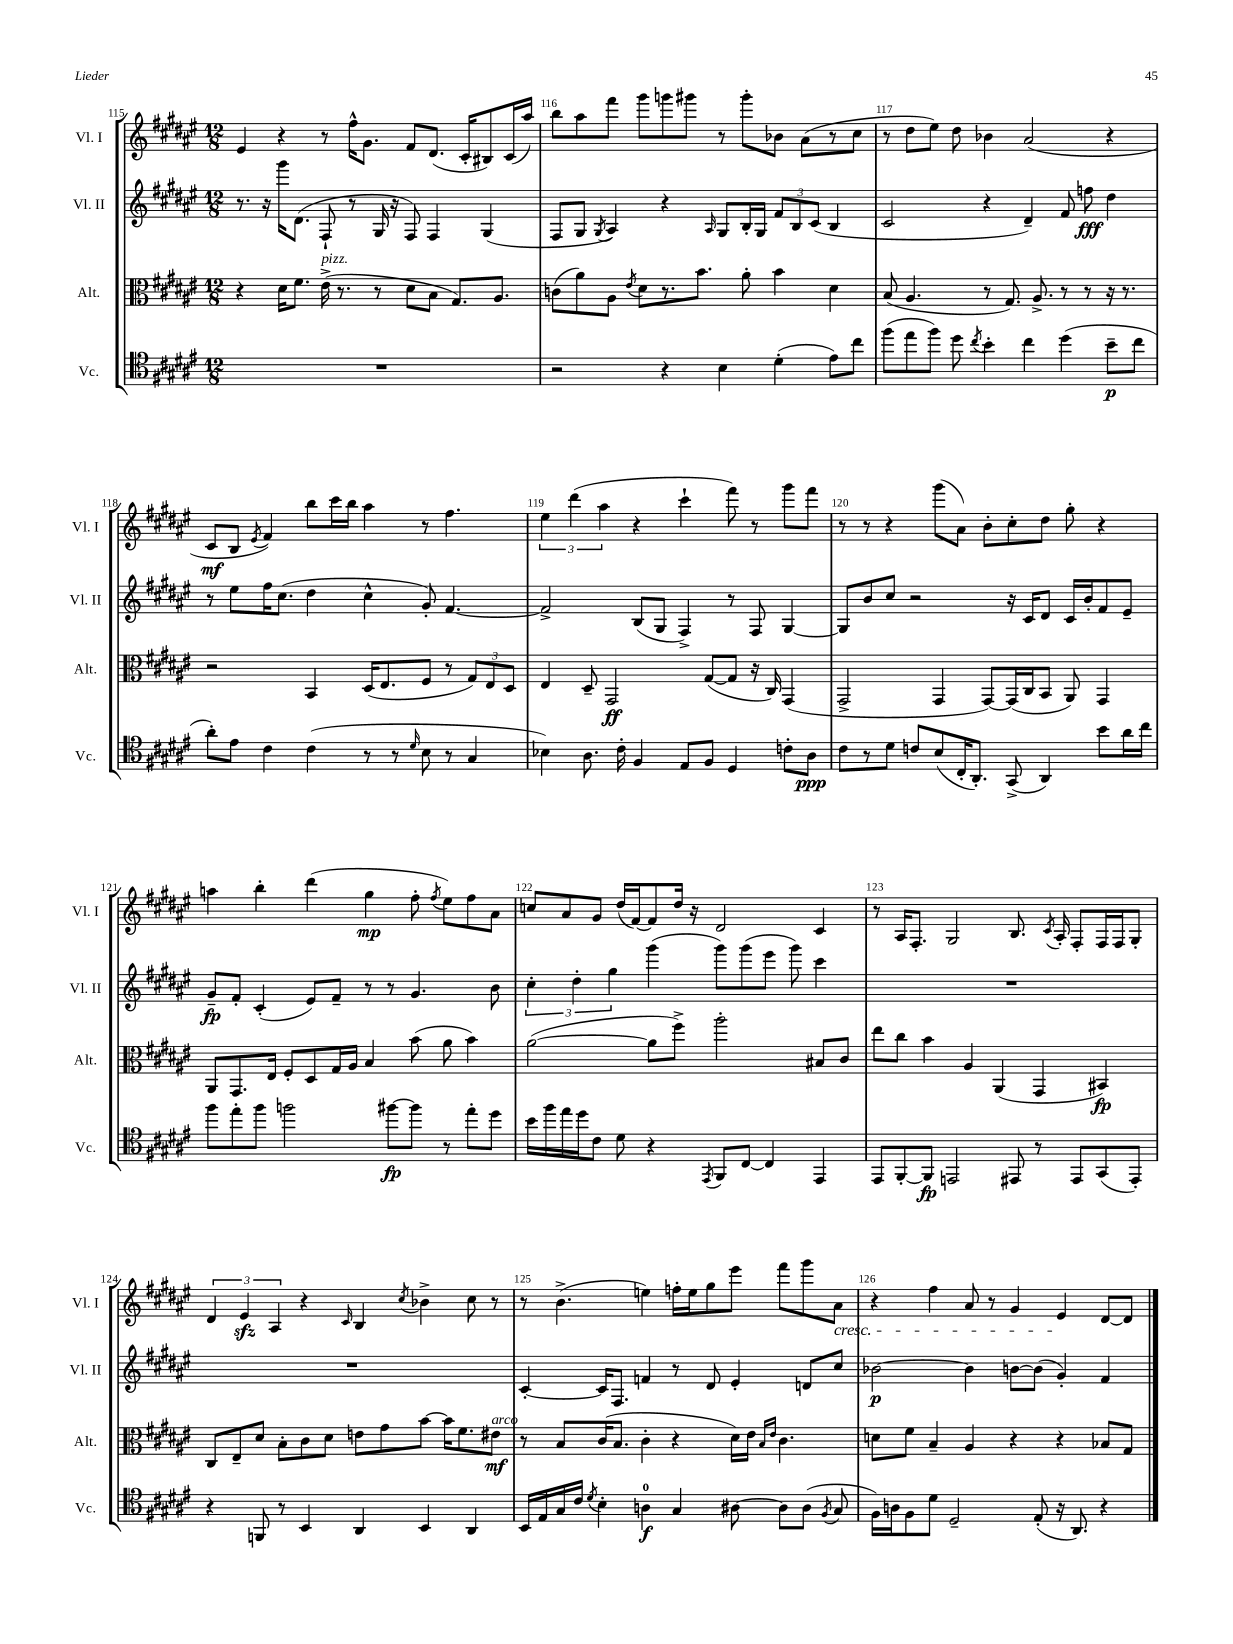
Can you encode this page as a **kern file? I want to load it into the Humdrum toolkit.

**kern	**dynam	**kern	**dynam	**kern	**dynam	**kern	**dynam
*part4	*part4	*part3	*part3	*part2	*part2	*part1	*part1
*staff4	*staff4	*staff3	*staff3	*staff2	*staff2	*staff1	*staff1
*I"Vc.	*	*I"Alt.	*	*I"Vl. II	*	*I"Vl. I	*
*I'Vc.	*	*I'Alt.	*	*I'Vl. II	*	*I'Vl. I	*
*clefC4	*	*clefC3	*	*clefG2	*	*clefG2	*
*k[f#c#g#d#a#e#]	*	*k[f#c#g#d#a#e#]	*	*k[f#c#g#d#a#e#]	*	*k[f#c#g#d#a#e#]	*
*M12/8	*	*M12/8	*	*M12/8	*	*M12/8	*
=115	=115	=115	=115	=115	=115	=115	=115
1.r	.	4r	.	8.r	.	4e#/	.
.	.	.	.	16r	.	.	.
.	.	16d#\KL	.	16ggg#\KL	.	4r	.
.	.	8.f#\J	.	(8.d#\J	.	.	.
!	!	!LO:TX:a:i:t=pizz.	!	!	!	!	!
.	.	(16e#^\	.	8F#`/	.	8r	.
.	.	8.r	.	.	.	.	.
.	.	.	.	8r	.	16ff#^^\KL	.
.	.	.	.	.	.	8.g#\J	.
.	.	8r	.	16G#/	.	.	.
.	.	.	.	16r	.	.	.
.	.	8d#\L	.	8F#/)	.	8f#/L	.
.	.	8B\J	.	4F#/	.	(8.d#/J	.
.	.	8.G#/L)	.	.	.	.	.
.	.	.	.	.	.	16c#'/KL	.
.	.	.	.	(4G#/	.	8B#X/)	.
.	.	8.A#/J	.	.	.	.	.
.	.	.	.	.	.	(16c#/L	.
.	.	.	.	.	.	16aa#/JJ)	.
=116	=116	=116	=116	=116	=116	=116	=116
2r	.	(8cn\L	.	8F#/L	.	8bb\L	.
.	.	8a#\)	.	8G#/J	.	8aa#\	.
.	.	.	.	8qG#/	.	.	.
.	.	8A#\J	.	4A#/)	.	8fff#\J	.
.	.	8qe#/	.	.	.	.	.
.	.	8d#\L	.	.	.	8ggg#\L	.
4r	.	8.r	.	4r	.	8gggn\	.
.	.	.	.	.	.	8ggg#X\J	.
.	.	8.b\J	.	.	.	.	.
.	.	.	.	16qqA#/	.	.	.
4B\	.	.	.	8G#/L	.	8r	.
.	.	8a#'\	.	16B'/L	.	8ggg#'\L	.
.	.	.	.	16G#/JJ	.	.	.
(4d#'\	.	4b\	.	12f#/L	.	8b-X\J	.
.	.	.	.	12B/	.	.	.
.	.	.	.	.	.	(8a#\L	.
.	.	.	.	(12c#/J	.	.	.
8e#\L)	.	4d#\	.	4B/	.	8r	.
8cc#\J	.	.	.	.	.	8cc#\J	.
=117	=117	=117	=117	=117	=117	=117	=117
(8ff#\L	.	(8B/	.	2c#/	.	8r	.
8ee#\	.	4.A#/	.	.	.	8dd#\L	.
8ff#\J)	.	.	.	.	.	8ee#\J)	.
8dd#\	.	.	.	.	.	8dd#\	.
8qcc#/	.	.	.	.	.	.	.
4b'\	.	8r	.	4r	.	4b-X\	.
.	.	8.G#/)	.	.	.	.	.
4cc#\	.	.	.	4d#~/)	.	(2a#/	.
.	.	8.A#^/	.	.	.	.	.
(4dd#\	.	8r	.	8f#/	.	.	.
.	.	8r	.	8ffn\	fff	.	.
8b~\L	p	16r	.	4dd#\	.	4r	.
.	.	8.r	.	.	.	.	.
8cc#\J	.	.	.	.	.	.	.
!!LO:LB:g=z
=118	=118	=118	=118	=118	=118	=118	=118
8a#'\L)	.	2r	.	8r	.	8c#/L	mf
8e#\J	.	.	.	8ee#\L	.	8B/J	.
.	.	.	.	.	.	8qe#/	.
4c#\	.	.	.	16ff#\K	.	4f#/)	.
.	.	.	.	(8.cc#\J	.	.	.
(4c#\	.	4BB/	.	4dd#\	.	8bb\L	.
.	.	.	.	.	.	16ccc#\L	.
.	.	.	.	.	.	16bb\JJ	.
8r	.	(16D#/KL	.	4cc#^^\	.	4aa#\	.
.	.	8.E#/	.	.	.	.	.
8r	.	.	.	.	.	.	.
16qqd#/	.	.	.	.	.	.	.
8B\	.	8F#/J	.	8g#'/)	.	8r	.
8r	.	8r	.	[4.f#/	.	4.ff#\	.
4G#/	.	12G#/L)	.	.	.	.	.
.	.	12E#/	.	.	.	.	.
.	.	12D#/J	.	.	.	.	.
=119	=119	=119	=119	=119	=119	=119	=119
4B-X\)	.	4E#/	.	2f#^/]	.	6ee#\	.
.	.	.	.	.	.	(6ddd#\	.
8.A#\	.	8D#~/	.	.	.	.	.
.	.	.	.	.	.	6aa#\	.
.	.	2GG#/	ff	.	.	.	.
16c#'\	.	.	.	.	.	.	.
4F#/	.	.	.	(8B/L	.	4r	.
.	.	.	.	8G#/J	.	.	.
8E#/L	.	.	.	4F#^/)	.	4ccc#`\	.
8F#/J	.	([8G#/L	.	.	.	.	.
4D#/	.	8G#/J]	.	8r	.	8fff#\)	.
.	.	16r	.	8F#/	.	8r	.
.	.	16C#/)	.	.	.	.	.
8cn'\L	.	(4GG#/	.	[4G#/	.	8ggg#\L	.
8A#\J	ppp	.	.	.	.	8fff#\J	.
=120	=120	=120	=120	=120	=120	=120	=120
8c#\L	.	2GG#^/	.	8G#/L]	.	8r	.
8r	.	.	.	8b/	.	8r	.
8d#\J	.	.	.	8cc#/J	.	4r	.
8cn/L	.	.	.	2r	.	.	.
(8B/	.	4GG#/	.	.	.	(8ggg#\L	.
16C#'/K	.	.	.	.	.	8a#\J)	.
8.AA#'/J)	.	.	.	.	.	.	.
.	.	[8GG#/L)	.	.	.	8b'\L	.
(8GG#^/	.	(16GG#/L]	.	16r	.	8cc#'\	.
.	.	16C#/J	.	16c#/KL	.	.	.
4AA#/)	.	8BB/J	.	8d#/J	.	8dd#\J	.
.	.	8AA#/)	.	16c#/LL	.	8gg#'\	.
.	.	.	.	16b'/J	.	.	.
8b\L	.	4GG#/	.	8f#/	.	4r	.
16a#\L	.	.	.	8e#~/J	.	.	.
16cc#\JJ	.	.	.	.	.	.	.
!!LO:LB:g=z
=121	=121	=121	=121	=121	=121	=121	=121
8ff#\L	.	8AA#/L	.	8g#~/L	fp	4aan\	.
8ee#'\	.	8.GG#/	.	8f#'/J	.	.	.
8ff#\J	.	.	.	(4c#'/	.	4bb'\	.
.	.	16E#/Jk	.	.	.	.	.
2ffn\	.	8F#'/L	.	.	.	.	.
.	.	8D#/	.	8e#/L)	.	(4ddd#\	.
.	.	16G#/L	.	8f#~/J	.	.	.
.	.	16A#/JJ	.	.	.	.	.
.	.	4B/	.	8r	.	4gg#\	mp
[8ff#X\L	fp	.	.	8r	.	.	.
8ff#\J]	.	(8b\	.	4.g#/	.	8ff#'\	.
.	.	.	.	.	.	8qff#/	.
8r	.	8a#\	.	.	.	8ee#\L)	.
8ee#'\L	.	4b\)	.	.	.	8ff#\	.
8dd#\J	.	.	.	8b\	.	8a#\J	.
=122	=122	=122	=122	=122	=122	=122	=122
16b\LL	.	([2a#\	.	6cc#'\	.	8ccn/L	.
16ff#\	.	.	.	.	.	.	.
16ee#\	.	.	.	.	.	8a#/	.
.	.	.	.	6dd#'\	.	.	.
16dd#\J	.	.	.	.	.	.	.
8c#\J	.	.	.	.	.	8g#/J	.
.	.	.	.	6gg#\	.	.	.
8d#\	.	.	.	.	.	(16dd#/LL	.
.	.	.	.	.	.	[16f#/J)	.
4r	.	8a#\L]	.	(4ggg#\	.	8f#/]	.
.	.	8ff#^\J)	.	.	.	16dd#/Jk	.
.	.	.	.	.	.	16r	.
8qEE#/	.	.	.	.	.	.	.
8FF#/L	.	2aa#'\	.	8ggg#\L)	.	2d#/	.
[8C#/J	.	.	.	(8ggg#\	.	.	.
4C#/]	.	.	.	8eee#\J	.	.	.
.	.	.	.	8ggg#\)	.	.	.
4EE#/	.	8B#X/L	.	4ccc#\	.	4c#/	.
.	.	8c#/J	.	.	.	.	.
=123	=123	=123	=123	=123	=123	=123	=123
8EE#/L	.	8ee#\L	.	1.r	.	8r	.
[8FF#'/	.	8cc#\J	.	.	.	16A#/KL	.
.	.	.	.	.	.	8.F#'/J	.
8FF#/J]	fp	4b\	.	.	.	.	.
2EEn/	.	.	.	.	.	2G#/	.
.	.	4A#/	.	.	.	.	.
.	.	(4AA#/	.	.	.	.	.
8EE#X/	.	.	.	.	.	8.B/	.
8r	.	4GG#/	.	.	.	.	.
.	.	.	.	.	.	8qc#/	.
.	.	.	.	.	.	16A#'/	.
8EE#/L	.	.	.	.	.	8F#'/L	.
(8GG#/	.	4BB#X/)	fp	.	.	16F#/L	.
.	.	.	.	.	.	16F#/J	.
8EE#'/J)	.	.	.	.	.	8G#'/J	.
!!LO:LB:g=z
=124	=124	=124	=124	=124	=124	=124	=124
4r	.	8C#/L	.	1.r	.	6d#/	.
.	.	8E#~/	.	.	.	.	.
.	.	.	.	.	.	6e#zz/	.
8FFn/	.	8d#/J	.	.	.	.	.
.	.	.	.	.	.	6A#/	.
8r	.	8B'\L	.	.	.	.	.
4BB/	.	8c#\	.	.	.	4r	.
.	.	8d#\J	.	.	.	.	.
.	.	.	.	.	.	16qqc#/	.
4AA#/	.	8en\L	.	.	.	4B/	.
.	.	8g#\	.	.	.	.	.
.	.	.	.	.	.	8qcc#/	.
4BB/	.	[8b\J	.	.	.	4b-X^\	.
.	.	16b\KL]	.	.	.	.	.
.	.	8.f#\	.	.	.	.	.
4AA#/	.	.	.	.	.	8cc#\	.
!	!	!LO:TX:a:i:t=arco	!	!	!	!	!
.	.	8e#X\J	mf	.	.	8r	.
=125	=125	=125	=125	=125	=125	=125	=125
16BB/LL	.	8r	.	[4c#'/	.	8r	.
16E#/	.	.	.	.	.	.	.
16G#/	.	8B/L	.	.	.	(4.b^\	.
16c#/JJ	.	.	.	.	.	.	.
8qd#/	.	.	.	.	.	.	.
4B'\	.	(16c#/K	.	16c#/KL]	.	.	.
.	.	8.B/J	.	8.F#/J	.	.	.
4An\	f	4c#'\	.	4fn/	.	4een\)	.
4G#/	.	4r	.	8r	.	16ffn'\LL	.
.	.	.	.	.	.	16ee\J	.
.	.	.	.	8d#/	.	8gg#\	.
[8A#X\	.	16d#\LL)	.	4e#'/	.	8eee#\J	.
.	.	16e#\JJ	.	.	.	.	.
.	.	16qqB/LL	.	.	.	.	.
.	.	16qqe#/JJ	.	.	.	.	.
8A#\L]	.	4.c#\	.	.	.	8fff#\L	.
(8A#\J	.	.	.	8dn/L	.	8ggg#\	.
8qF#/	.	.	.	.	.	.	.
!	!	!	!	!	!	!LO:TX:b:i:t=cresc.	!
8G#/	.	.	.	8cc#/J	.	8a#\J	.
=126	=126	=126	=126	=126	=126	=126	=126
16F#\LL)	.	8dn\L	.	[2b-X\	p	4r	.
16An\J	.	.	.	.	.	.	.
8F#\	.	8f#\J	.	.	.	.	.
8d#\J	.	4B~/	.	.	.	4ff#\	.
2D#~/	.	.	.	.	.	.	.
.	.	4A#/	.	4b-\]	.	8a#/	.
.	.	.	.	.	.	8r	.
.	.	4r	.	[8bn\L	.	4g#/	.
(8E#'/	.	.	.	(8b\J]	.	.	.
16r	.	4r	.	4g#'/)	.	4e#/	.
8.AA#/)	.	.	.	.	.	.	.
4r	.	8B-X/L	.	4f#/	.	[8d#/L	.
.	.	8G#/J	.	.	.	8d#/J]	.
==	==	==	==	==	==	==	==
*-	*-	*-	*-	*-	*-	*-	*-
